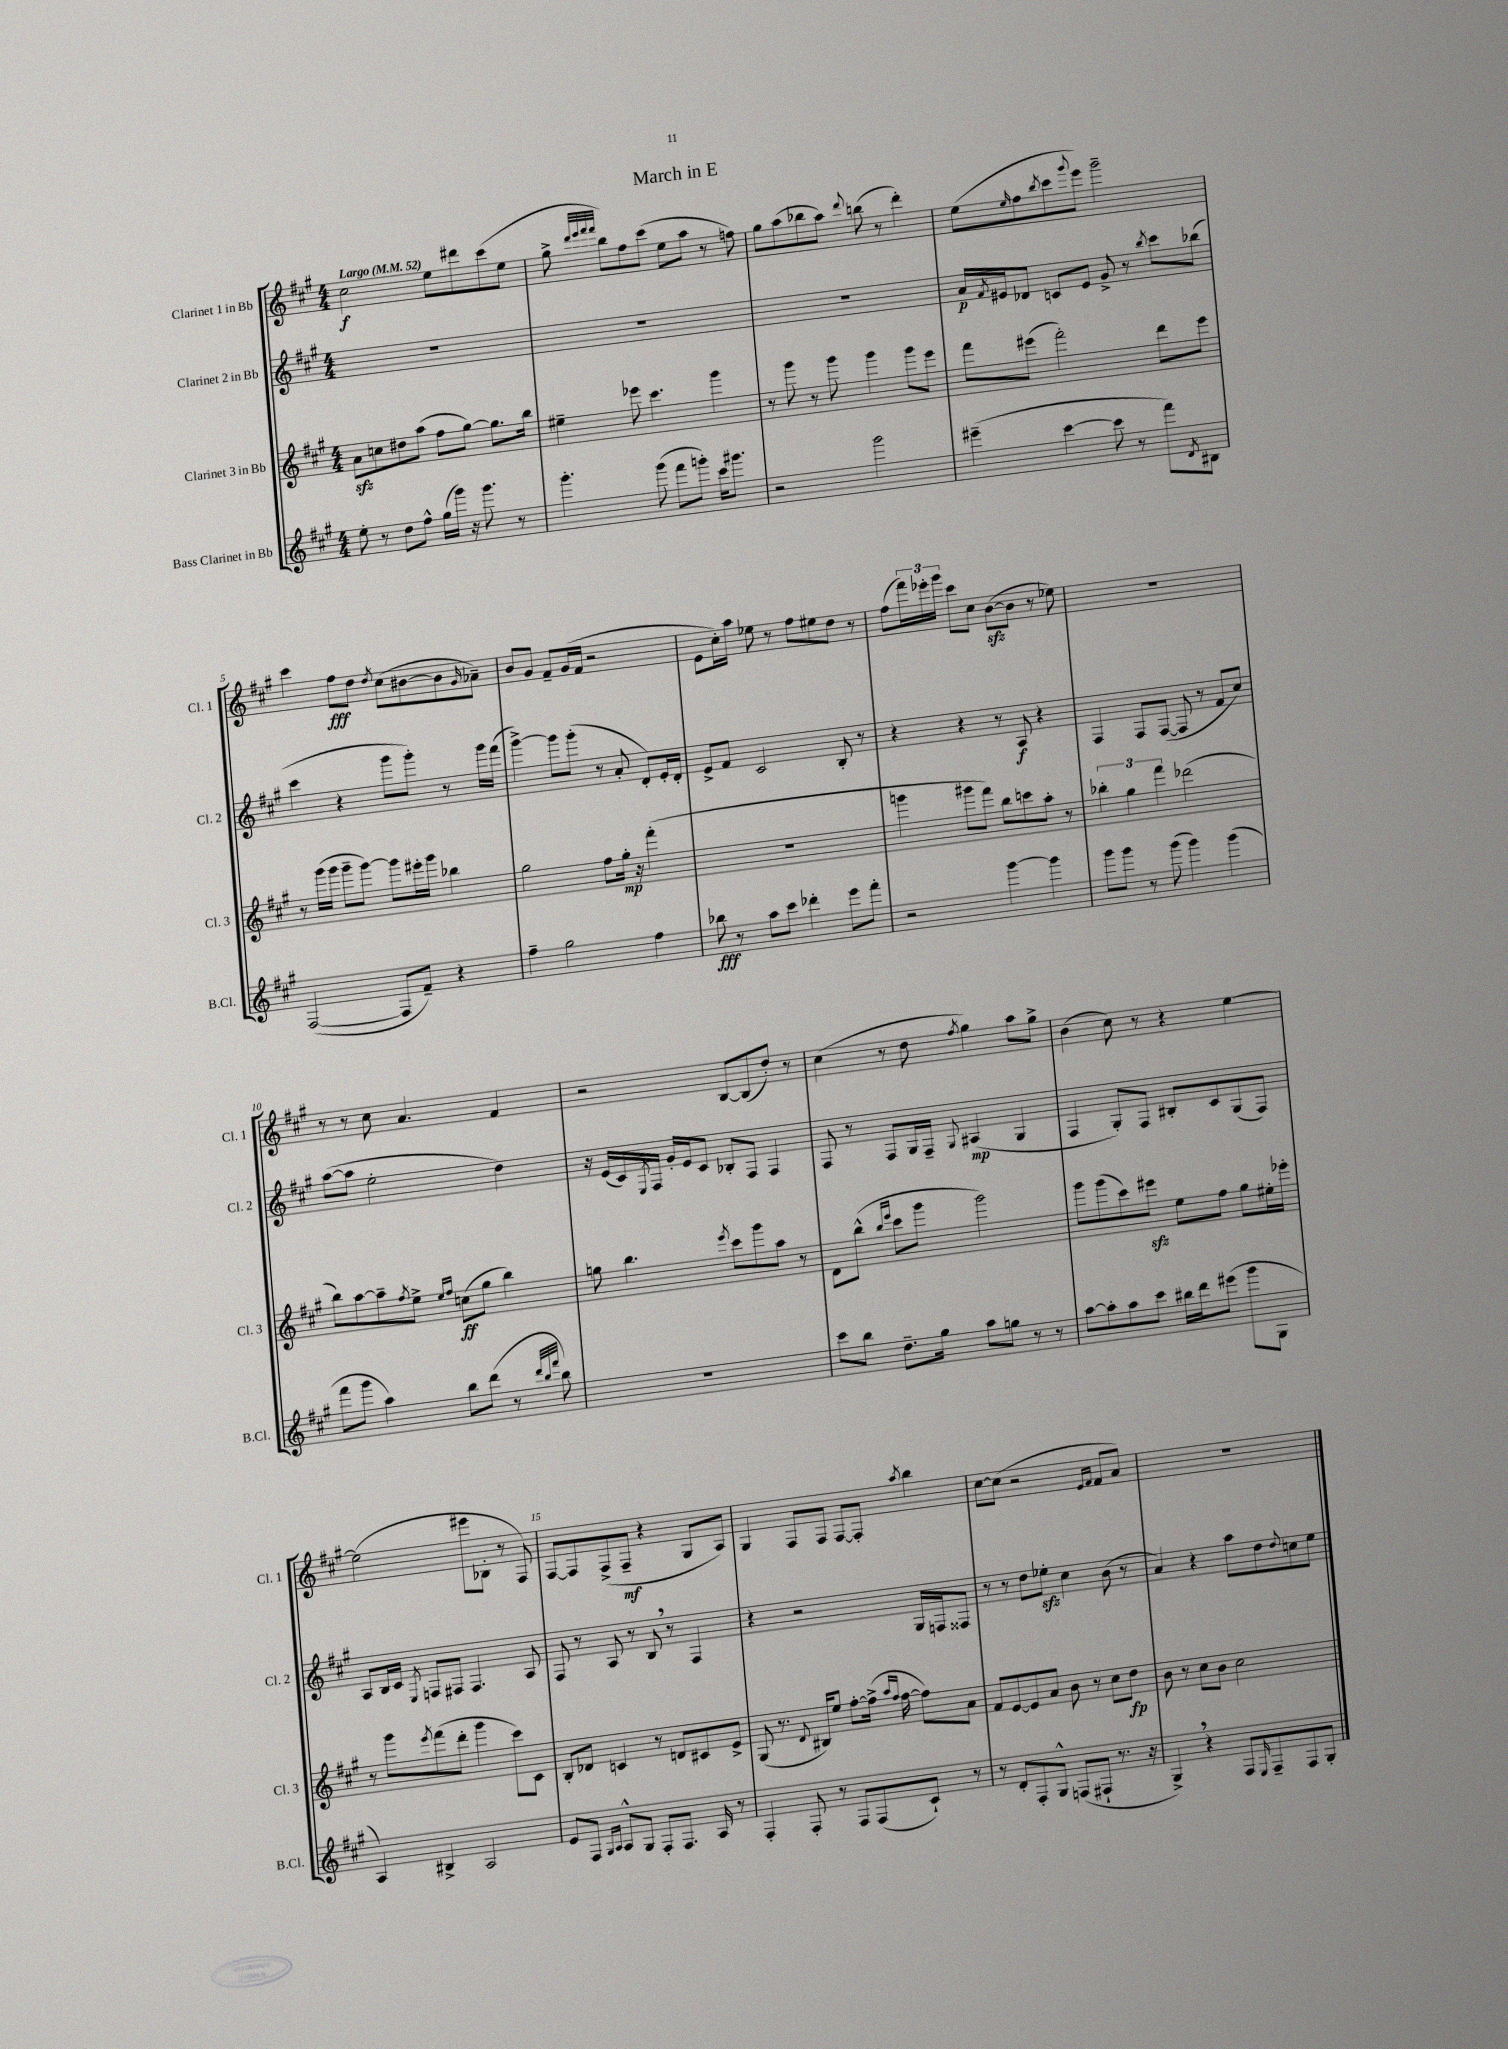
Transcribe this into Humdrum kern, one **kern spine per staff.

**kern	**kern	**kern	**kern
*staff4	*staff3	*staff2	*staff1
*clefG2	*clefG2	*clefG2	*clefG2
*k[f#c#g#]	*k[f#c#g#]	*k[f#c#g#]	*k[f#c#g#]
*M4/4	*M4/4	*M4/4	*M4/4
*MM52	*MM52	*MM52	*MM52
8ee'	8a	1r	2cc#
8r	8cc	.	.
8dd	8dd#	.	.
8ff#^^	(8aa	.	.
(16gg#	8ff#	.	8ee
16ggg#)	.	.	.
16r	[8gg#)	.	8ddd#
8.ggg#	.	.	.
.	8.gg#]	.	(8ccc#
8r	.	.	8ee
.	16bb	.	.
=	=	=	=
4.ggg#'	4ee#~	1r	8gg#^
.	.	.	32qqddd
.	.	.	32qqeee
.	.	.	32qqfff#
.	.	.	32qqfff#
.	.	.	8bb)
.	8eee-	.	8ff#
(8ggg#	4.ccc#	.	(8ccc#
8fff#	.	.	8ee
8ggg')	.	.	8aa
16ccc#	4ggg#	.	8r
8.ggg#	.	.	.
.	.	.	8ff)
=	=	=	=
2r	8r	1r	8gg#
.	8ggg#	.	(8aa
.	8r	.	8bb-
.	8ggg#	.	8aa)
.	.	.	8qqddd
2ggg#	4ggg#	.	(8bb
.	.	.	8r
.	8ggg#	.	4ddd')
.	8eee	.	.
=	=	=	=
(4eee#~	8fff#	16a	(8ee
.	.	8qf#	.
.	.	16e#	.
.	.	.	16qqee
.	(8eee#	8d-	8ff#
.	.	.	8qbb
[4ccc#	2fff#')	8c	8ccc#
.	.	.	8qqggg#
.	.	8e#	8eee)
8ccc#]	.	8g#^	2ggg#~
8r	.	8r	.
.	.	8qbb	.
8fff#)	8ddd	8ccc#	.
8qd	.	.	.
8B#	8eee#	(8bb-	.
=	=	=	=
([2F#	8r	4ccc#	4ccc#
.	(16ggg#	.	.
.	16ggg#	.	.
.	8ggg#~	4r	8ff#
.	[8ggg#)	.	8dd
.	.	.	8qdd
8F#]	8ggg#]	8ggg#	(8cc#
8f#~)	16eee#'	8ggg#')	[8b#
.	16ggg#	.	.
4r	4bb-	8r	8b#]
.	.	.	16qqg#
.	.	16ggg#	8a-~)
.	.	(16fff#	.
=	=	=	=
4ff#~	2gg#	[4ggg#^)	8b
.	.	.	8g#
2gg#	.	8ggg#]	8f#~
.	.	(8ggg#'	(16g#
.	.	.	16f#
.	8ff#	8r	2r
.	16gg#'	8a'	.
.	16r	.	.
4ff#	(4fff#'	8d')	.
.	.	16e'	.
.	.	16d'	.
=	=	=	=
8bb-	1r	8e^	8e
8r	.	8f#	16cc#')
.	.	.	16aa
8aa	.	2c#	8ee-
8ccc#	.	.	8r
4ddd-'	.	.	8ff#
.	.	.	8ee#
8eee	.	8B'	8dd
8fff#'	.	8r	8r
=	=	=	=
2r	4ggg	4r	(8ff#
.	.	.	24fff#)
.	.	.	24eee-'
.	.	.	24ggg#
.	8ggg#	4r	8ccc#
.	8fff#)	.	8cc#
[4ggg#	8bb	8r	([8b
.	8ccc	8A	8b]
4ggg#]	8aa'	4r	8r
.	8r	.	8ee-)
=	=	=	=
8ggg#	6bb-'	4F#	1r
8ggg#	.	.	.
.	6gg#	.	.
8r	.	8F#	.
.	6fff#	.	.
(8ggg#	.	([8F#	.
4ggg#)	(2ddd-	8F#]	.
.	.	8r	.
(4ggg#	.	8f#	.
.	.	8cc#)	.
=	=	=	=
8fff#	8bb)	([8aa	8r
8ggg#	[8aa	8aa]	8r
4aa)	8aa~]	2ee'	8cc#
.	8qff#	.	.
.	8ee^	.	4.a
.	16qqee	.	.
.	16qqff#	.	.
8bb	(8cc	.	.
(8ddd	8gg#	.	.
8r	4bb)	4dd)	4f#
32qqddd	.	.	.
32qqbb	.	.	.
32qqfff#	.	.	.
8bb)	.	.	.
=	=	=	=
1r	8gg	16r	2r
.	.	(16e	.
.	4.bb	16c#)	.
.	.	8qE	.
.	.	16F#	.
.	.	16g#'	.
.	.	16e	.
.	.	8c#	.
.	8qeee	.	.
.	8ccc#	8B-'	[8B
.	8ggg#	8F#	(8B]
.	8aa	4F#	8dd')
.	8r	.	8r
=	=	=	=
8ccc#	8d	8F#	(4cc#
8bb	(8bb^^	8r	.
.	16qqbb	.	.
.	16qqeee	.	.
8.dd~	8ccc#	8F#	8r
.	8ggg#	16G#	8dd
16gg#	.	16F#~	.
.	.	8qqG#	8qff#
8aa	2ggg#)	(4A#	4gg#)
8gg	.	.	.
8r	.	4G#	8aa
8r	.	.	8gg#^
=	=	=	=
[8aa	8ggg#	4F#	(4b
8aa']	(8ggg#	.	.
8aa	8ccc#)	8G#')	8cc#)
8ccc#	8eee#	8F#	8r
16bb#	8ee	8B#'	4r
16ddd	.	.	.
(8eee#	8ff#	8c#	.
8ggg#	8gg#	(8G#	[4ee
8G#	16ee#'	8F#)	.
.	16eee-'	.	.
=	=	=	=
4A)	8r	8A	(2ee]
.	8ggg#	16B	.
.	.	16c#	.
.	8qeee	8qE	.
4B#^	(8fff#	8F	.
.	8ddd'	8F#	.
2A	4ggg#	4.F#	8eee#
.	.	.	8B-'
.	8ccc#)	.	8r
.	8c#	8A	8F#)
=	=	=	=
8e	8B'	8F#	[8F#
8F#	8d-	8r	8F#]
16qqG#	.	.	.
16qqA	.	.	.
8A^^	4c	8A	(8F#^
8G#	.	8r	8F#~
8F#'	8r	8B	4r
8.F#	8d	8r	.
.	8c#	4F#	8G#
16A	.	.	.
8r	8e^	.	8A)
=	=	=	=
4F#'	(8G#	4r	4G#
.	8.r	.	.
8F#'	.	2r	8F#
.	8qqd	.	.
.	16B#)	.	.
8r	8ee	.	8F#
8F#	[8ff#'	.	[8F#
(8F#	(16ff#^]	.	8F#']
.	16qqaa	.	.
.	16qqff#	.	.
.	[16ff#	.	.
.	.	.	8qaa
8c#`)	8ff#])	16G#	4bb
.	.	16F	.
8r	8a	8F##	.
=	=	=	=
8r	8f#	8r	[8cc#
8d'	[8e	8r	(8cc#]
8F#'	8e]	8dd	2r
8G#^^	8a	8ee-'	.
(8F	8b	4cc#	.
8F#`	8r	.	.
.	.	.	16qqe
.	.	.	16qqf#
8.r	8cc#	(8b	8f#
.	8dd	8r	8a)
16r	.	.	.
=	=	=	=
4G#^)	8b	4a)	1r
.	8r	.	.
4r	8cc#	4r	.
.	8b	.	.
8F#	2cc#	8aa	.
16qqE	.	.	.
8F#~	.	8dd	.
.	.	8qqdd	.
8F#	.	8cc	.
8G#'	.	8ee	.
==	==	==	==
*-	*-	*-	*-
